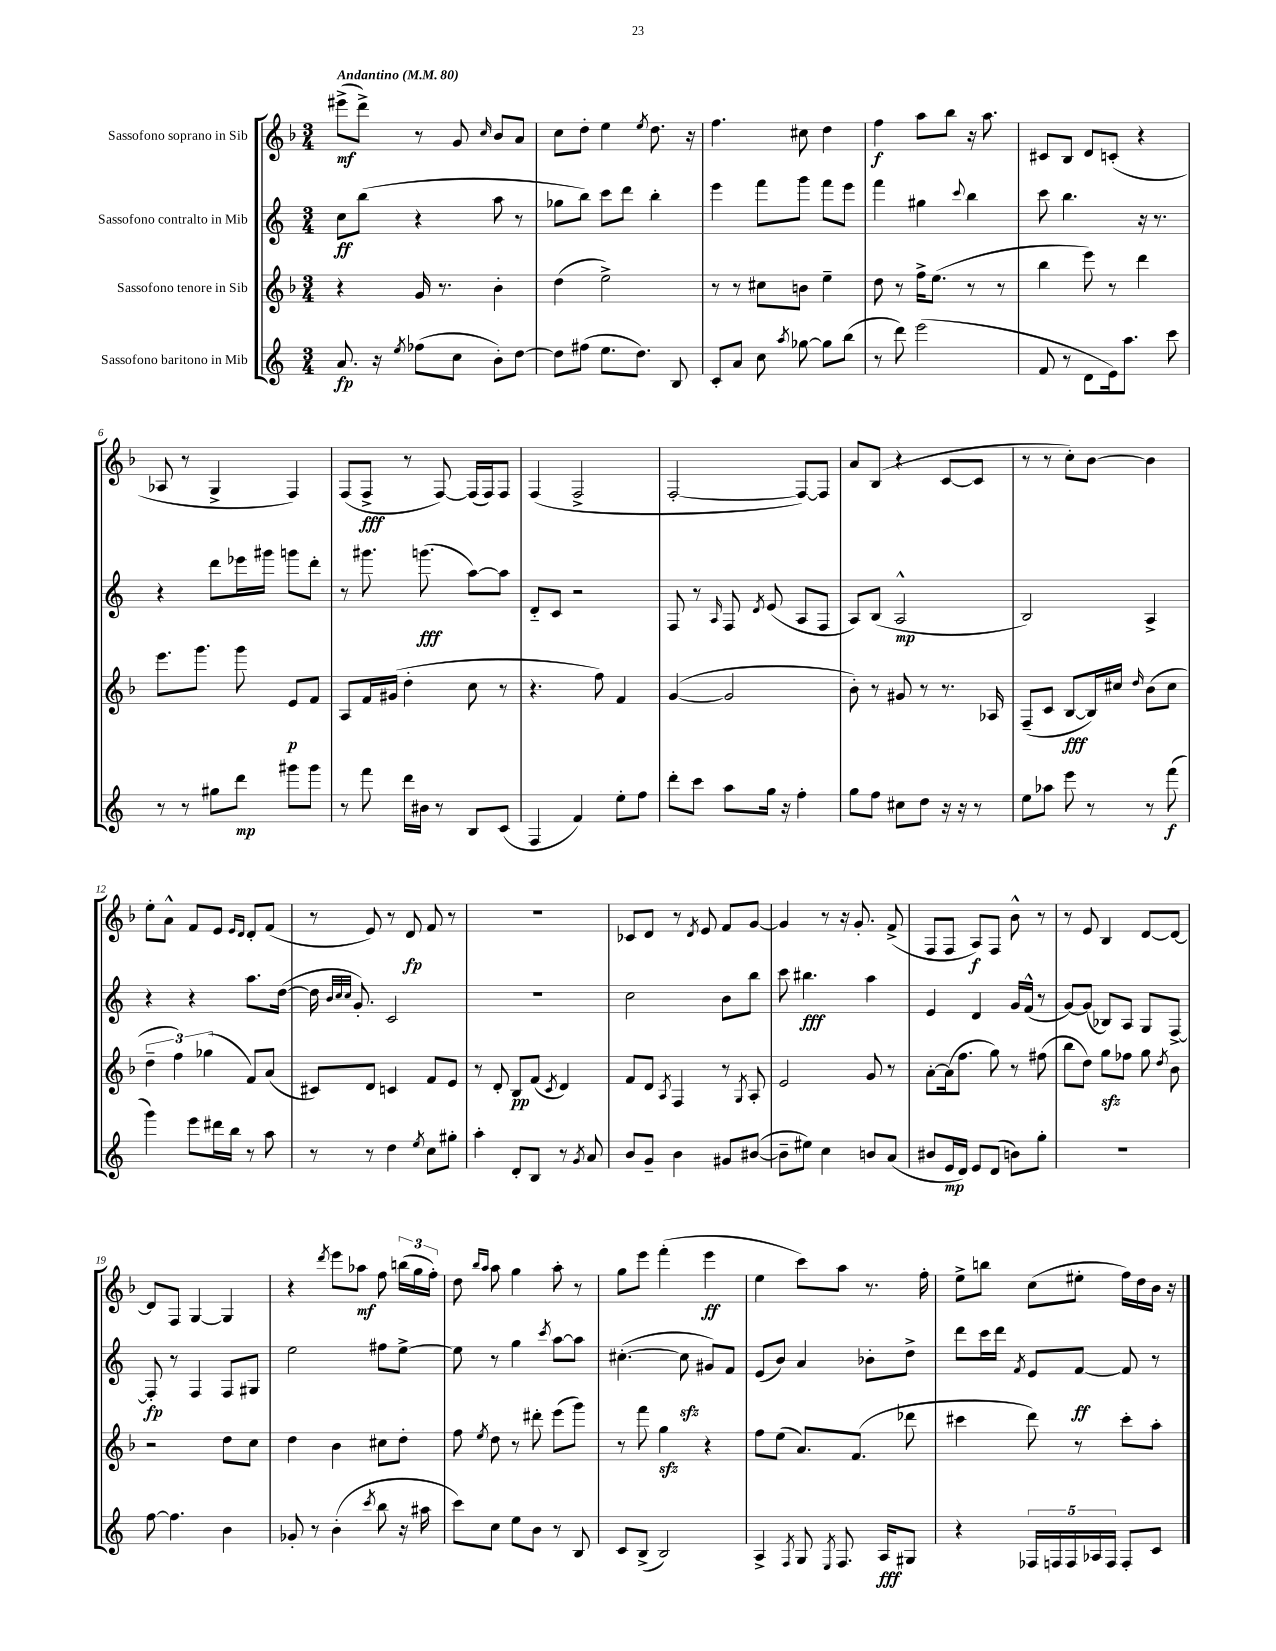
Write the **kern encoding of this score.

**kern	**kern	**kern	**kern
*staff4	*staff3	*staff2	*staff1
*clefG2	*clefG2	*clefG2	*clefG2
*k[]	*k[b-]	*k[]	*k[b-]
*M3/4	*M3/4	*M3/4	*M3/4
*MM80	*MM80	*MM80	*MM80
8.a	4r	8cc	(8eee#^
.	.	(8bb	8ddd^)
16r	.	.	.
8qee	.	.	.
(8ff-	16g	4r	8r
.	8.r	.	.
8cc	.	.	8g
.	.	.	16qqcc
8b')	4b-'	8aa	8b-
[8dd	.	8r	8a
=	=	=	=
8dd]	(4dd	8gg-	8cc
(8ff#	.	8bb)	8dd'
8.ee	2ee^)	8ccc	4ee
.	.	8ddd	.
8.dd)	.	.	.
.	.	.	8qee
.	.	4bb'	8.dd
8B	.	.	.
.	.	.	16r
=	=	=	=
8c'	8r	4eee	4.ff
8a	8r	.	.
8cc	8cc#	8fff	.
8qaa	.	.	.
[8gg-	8b	8ggg	8cc#
8gg-]	4ee~	8fff	4dd
(8bb	.	8eee	.
=	=	=	=
8r	8dd	4fff	4ff
8ddd)	8r	.	.
(2eee	16ff^	4gg#	8aa
.	(8.ee	.	.
.	.	.	8bb-
.	.	8qqccc	.
.	8r	4bb	16r
.	.	.	8.aa
.	8r	.	.
=	=	=	=
8f	4bb-	8ccc	8c#
8r	.	4.bb	8B-
8d	8eee)	.	8d
16e)	8r	.	(8c'
8.aa	.	.	.
.	4ddd	16r	4r
.	.	8.r	.
8ccc	.	.	.
=	=	=	=
8r	8.eee	4r	8A-
8r	.	.	8r
.	8.ggg	.	.
8gg#	.	8ddd	4G^
8ddd	8ggg	16eee-	.
.	.	16ggg#	.
8ggg#	8e	8ggg	4F)
8ggg#	8f	8ddd'	.
=	=	=	=
8r	8A	8r	(8F
8fff	16f	8.ggg#	8F^
.	(16g#	.	.
16ddd	4dd'	.	8r
16b#	.	(8.ggg	.
8r	.	.	[8F)
8B	8cc	[8aa)	(16F]
.	.	.	16F)
(8c	8r	8aa]	8F
=	=	=	=
4F	4.r	8d'~	(4F
.	.	8c	.
4f)	.	2r	2F^
.	8ff)	.	.
8ee'	4f	.	.
8ff	.	.	.
=	=	=	=
8ddd'	([4g	8F	[2F'
8ccc	.	8r	.
.	.	16qqA	.
8aa	2g]	8F	.
.	.	8qd	.
16gg	.	(8e	.
16r	.	.	.
4ff'	.	8A	8F_)
.	.	8F	8F]
=	=	=	=
8gg	8b-')	8A)	8a
8ff	8r	(8B	(8B-
8cc#	8g#	2A^^	4r
8dd	8r	.	.
16r	8.r	.	[8c
16r	.	.	.
8r	.	.	8c]
.	16A-	.	.
=	=	=	=
8ee	(8F~	2B)	8r
8aa-	8c	.	8r
8eee	[8B-	.	8cc')
8r	16B-])	.	[8b-
.	16cc#	.	.
.	16qqdd	.	.
8r	(8b-	4A^	4b-]
(8fff	8cc#	.	.
=	=	=	=
4ggg)	6dd~	4r	8ee'
.	.	.	8a^^
.	6ff)	.	.
8eee	.	4r	8f
.	(6gg-	.	.
16ddd#	.	.	8e
16bb	.	.	.
.	.	.	16qqe
.	.	.	16qqd
8r	8f)	8.aa	8d'
8aa	(8a	.	(8f
.	.	([16dd	.
=	=	=	=
8r	8c#)	16dd]	8r
.	.	32qqb	.
.	.	32qqcc	.
.	.	32qqcc	.
.	.	8.g')	.
8r	8d	.	8e)
4dd	4c	2c	8r
.	.	.	8d
8qee	.	.	.
8cc	8f	.	8f
8gg#'	8e	.	8r
=	=	=	=
4aa'	8r	2.r	2.r
.	8d'	.	.
8d'	8B-	.	.
8B	(8f	.	.
.	8qc	.	.
8r	4d)	.	.
8qg	.	.	.
8a	.	.	.
=	=	=	=
8b	8f	2cc	8c-
8g~	8d	.	8d
.	8qA	.	.
4b	4F	.	8r
.	.	.	8qd
.	.	.	8e
8g#	8r	8b	8f
.	8qG	.	.
([8b#	8A'	8bb	[8g
=	=	=	=
8b#~]	2e	8ccc	4g]
8ee#)	.	4.bb#	.
4cc	.	.	8r
.	.	.	16r
.	.	.	8.g'
8b	8g	4aa	.
(8a	8r	.	(8f^
=	=	=	=
8b#	[8a'	4e	8F
16e	(16a]	.	8F
16d)	8.ff	.	.
8e	.	4d	8A)
(8d	8gg)	.	8F
8b)	8r	16g	8b-^^
.	.	(16f^^	.
8gg'	(8ff#	8r	8r
=	=	=	=
2.r	8bb-	[8g)	8r
.	8dd)	(8g]	8e
.	8gg	8B-)	4B-
.	8ff-	8A	.
.	8gg	8G	[8d
.	8qdd	.	.
.	8b-	[8F^	8d_
=	=	=	=
[8ff	2r	8F']	8d]
4.ff]	.	8r	8F
.	.	4F	[4G
4b	8dd	8F	4G]
.	8cc	8G#	.
=	=	=	=
8g-'	4dd	2ee	4r
8r	.	.	.
.	.	.	8qddd
(4b'	4b-	.	8eee
.	.	.	8aa-
8qccc	.	.	.
8bb	8cc#	8ff#	8ff
16r	8dd'	[8ee^	(24bb
.	.	.	24gg
16aa#	.	.	.
.	.	.	24ff')
=	=	=	=
8ccc)	8ff	8ee]	8dd
.	.	.	16qqbb-
.	8qee	.	16qqaa
8cc	8dd	8r	8aa
8ee	8r	4gg	4gg
8b	8ddd#'	.	.
.	.	8qccc	.
8r	(8eee	[8aa	8aa'
8B	8ggg)	8aa]	8r
=	=	=	=
8c	8r	([4.cc#'	8gg
(8B^	8fff	.	8eee
2B)	4gg	.	(4fff'
.	.	8cc#]	.
.	4r	8g#)	4eee
.	.	8f	.
=	=	=	=
4A^	8ff	(8e	4ee
.	(8ee	8b)	.
8qF	.	.	.
8G	8.a)	4a	8ccc)
8qE	.	.	.
8.F	.	.	8aa
.	(8.f	.	.
.	.	8b-'	8.r
16A	.	.	.
8G#	8ddd-	8dd^	.
.	.	.	16ff'
=	=	=	=
4r	4ccc#	8ddd	8ee^
.	.	16ccc	8bb
.	.	16ddd	.
.	.	8qf	.
20F-	8ddd)	8e	(8cc
20F	.	.	.
20F	.	.	.
.	8r	[8f	8ee#'
20A-	.	.	.
20F	.	.	.
8F'	8ccc#'	8f]	16ff)
.	.	.	16dd
8c	8aa'	8r	16b-
.	.	.	16r
==	==	==	==
*-	*-	*-	*-
